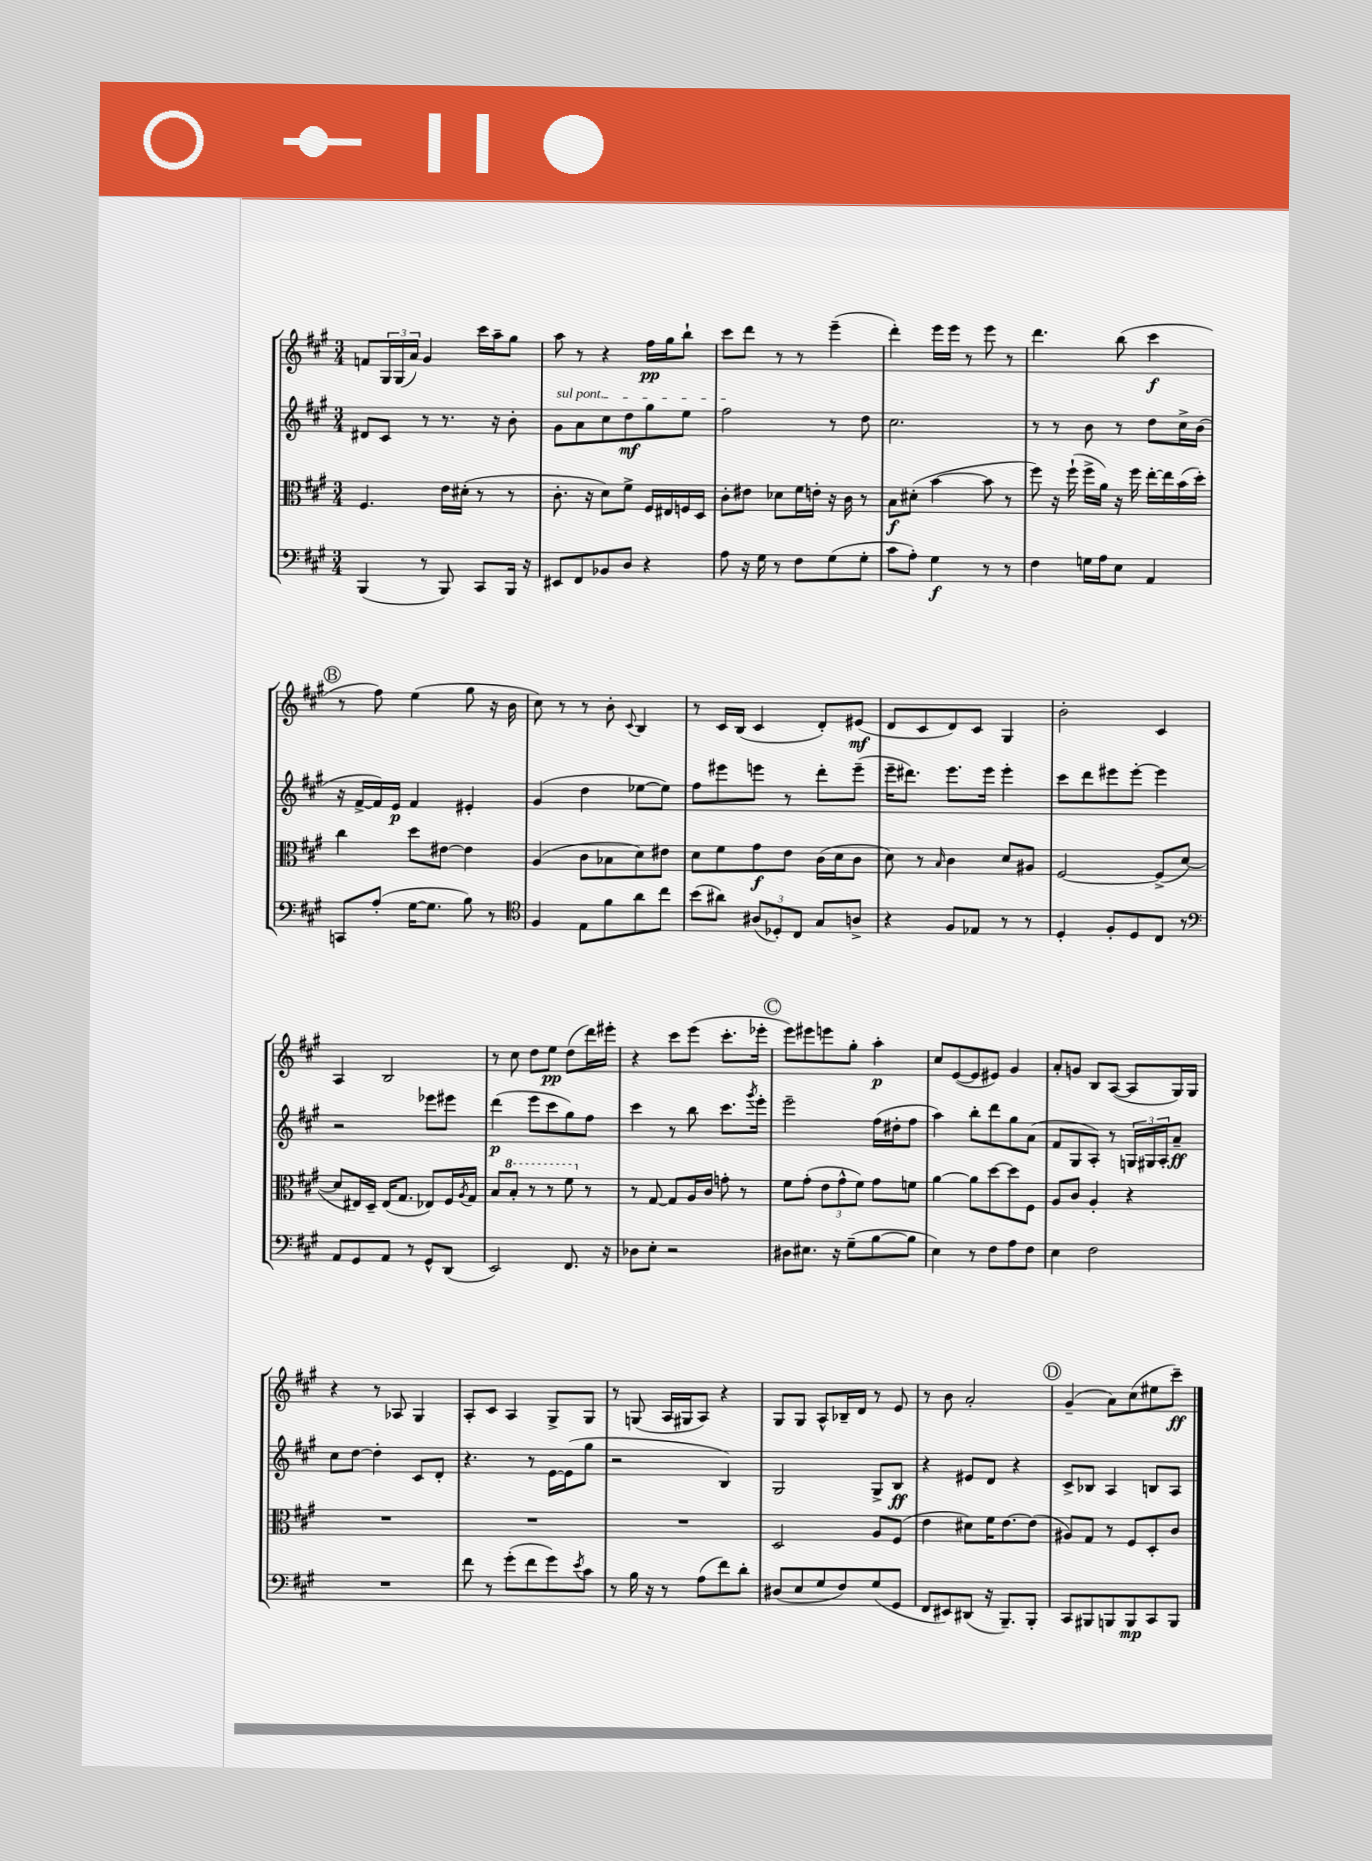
<<
\new StaffGroup <<
\new Staff = "s0" {
    \clef treble \key a \major \numericTimeSignature \time 3/4
    f'8 \tuplet 3/2 { gis16 gis16( a'16) } gis'4 cis'''16 a''16-- gis''8 |
    a''8 r8 r4 fis''16\pp gis''16 b''8-! |
    cis'''8 d'''8 r8 r8 e'''4--( |
    d'''4-.) e'''16 e'''16 r8 e'''8 r8 |
    d'''4. b''8( cis'''4\f |
    \mark \markup { \circle "B" } r8 fis''8) e''4( gis''8 r16 b'16 |
    cis''8) r8 r8 b'8-. \appoggiatura { cis'8 } b4 |
    r8 cis'16 b16( cis'4 d'8-.) eis'8\mf( |
    d'8 cis'8 d'8) cis'8 gis4 |
    b'2-. cis'4 |
    a4 b2 |
    r8 cis''8 d''8 e''8\pp d''8( d'''16) eis'''16-. |
    r4 cis'''8 e'''8( cis'''8.-. ees'''16-. |
    \mark \markup { \circle "C" } e'''8) eis'''8 e'''8 gis''8-. a''4-.\p |
    cis''8 e'8~( e'8 eis'8) gis'4 |
    a'8-. g'8 b8 a8~( a8 gis16) gis16 |
    r4 r8 aes8 gis4 |
    a8-. cis'8 a4 gis8-> gis8 |
    r8 g8( a16 gis16 a8) r4 |
    gis8 gis8 a8-^ bes16-- d'16 r8 e'8 |
    r8 b'8 a'2-. |
    \mark \markup { \circle "D" } gis'4--( a'8) cis''8( eis''8 cis'''8--\ff) \bar "|." |
}
\new Staff = "s1" {
    \clef treble \key a \major \numericTimeSignature \time 3/4
    dis'8 cis'8 r8 r8. r16 b'8-. |
    \once \override TextSpanner.bound-details.left.text = \markup { \italic "sul pont." } gis'8\startTextSpan a'8 cis''8 d''8\mf gis''8 e''8 |
    fis''2\stopTextSpan r8 d''8 |
    cis''2. |
    r8 r8 b'8 r8 d''8 cis''16-> b'16( |
    \mark \markup { \circle "B" } r16 fis'16~-> fis'16) e'16\p fis'4 eis'4-. |
    gis'4( d''4 ees''8~ ees''8) |
    fis''8 eis'''8 e'''8 r8 d'''8-. e'''8--( |
    e'''16-- dis'''8.) e'''8. e'''16 e'''4-. |
    cis'''8 d'''8 eis'''8 eis'''8~-. eis'''4 |
    r2 ees'''8 eis'''8 |
    d'''4\p( e'''8 cis'''8 gis''8) fis''8 |
    cis'''4 r8 b''8 cis'''8. \acciaccatura { gis'''8 } e'''16-. |
    \mark \markup { \circle "C" } e'''2-- fis''16( dis''16-. fis''8 |
    a''4) b''8-. d'''8 gis''8 a'8( |
    fis'8 gis8 a8-.) r8 \tuplet 3/2 { g16 gis16 a16-. } a'8--\ff |
    cis''8 d''8~ d''4-. cis'8 d'8-. |
    r4. r8 e'16~ e'16( gis''8 |
    r2 b4) |
    gis2 gis8-> b8\ff |
    r4 eis'8 d'8 r4 |
    \mark \markup { \circle "D" } cis'8-> bes8 a4 b8 a8 \bar "|." |
}
\new Staff = "s2" {
    \clef alto \key a \major \numericTimeSignature \time 3/4
    fis4. e'16 dis'16-.( r8 r8 |
    cis'8.-. r16 d'8) fis'8-> fis16 eis16 f16 d16 |
    cis'8-. eis'8 des'8 fis'16 e'16-. r16 cis'16 r8 |
    b8\f dis'8-.( b'4~ b'8 r8 |
    fis''8) r16 fis''16-!( fis''16-> a'16) r16 fis''16 e''16~-. e''16 b'16( d''16-.) |
    \mark \markup { \circle "B" } cis''4 d''8 eis'8~ eis'4 |
    a4( cis'8 bes8 d'8) eis'8 |
    d'8 fis'8 gis'8\f e'8 cis'16( d'16 cis'8 |
    d'8) r8 \grace { b16 } cis'4 d'8 ais8 |
    fis2~ fis8->( d'8~ |
    d'8 eis16) d16-- eis16( gis8. ees8) fis16 \acciaccatura { a8 } gis16 |
    b8 \ottava #1 b'8-. r8 r8 fis''8 \ottava #0 r8 |
    r8 gis8~ gis8 a16 cis'16 g'8-. r8 |
    \mark \markup { \circle "C" } fis'8 gis'8-.( \tuplet 3/2 { e'8 gis'8-^ fis'8) } gis'8 f'8 |
    a'4~ a'8 d''8~ d''8 fis8 |
    a8 cis'8 a4-. r4 |
    R2. |
    R2. |
    R2. |
    d2 a8 fis8( |
    e'4 dis'8) fis'16 e'8.~ e'8( |
    \mark \markup { \circle "D" } ais8) gis8 r8 fis8 d8-. cis'8 \bar "|." |
}
\new Staff = "s3" {
    \clef bass \key a \major \numericTimeSignature \time 3/4
    b,,4( r8 b,,8) cis,8 b,,16 r16 |
    eis,8 fis,8 bes,8 d8 r4 |
    a8 r16 gis16 r8 fis8 gis8( gis8-. |
    cis'8 a8-.) gis4\f r8 r8 |
    fis4 g16 a16 e8 a,4 |
    \mark \markup { \circle "B" } c,8 a8-.( gis16~ gis8. b8) r8 |
    \clef tenor fis4 e8 fis'8 a'8 cis''8 |
    b'8( ais'8) \tuplet 3/2 { ais8( des8-.) cis8 } gis8 a8-> |
    r4 fis8 ees8 r8 r8 |
    d4-. fis8-. d8 cis8 r8 |
    \clef bass a,8 gis,8 a,8 r8 gis,8-^ d,8( |
    e,2) fis,8. r16 |
    des8 e8-. r2 |
    \mark \markup { \circle "C" } dis8 eis8. r16 gis8--( b8~ b8 |
    e4) r8 fis8 a8 fis8 |
    e4 fis2 |
    R2. |
    fis'8 r8 gis'8-.( fis'8 gis'8) \acciaccatura { e'8 } cis'8 |
    r8 b16 r16 r8 a8( fis'8) d'8-. |
    dis8( e8 gis8 fis8) gis8( gis,8 |
    fis,8 eis,8) dis,8( r16 b,,8.--) b,,8-. |
    \mark \markup { \circle "D" } cis,8 bis,,8 b,,8 b,,8\mp cis,8 b,,8 \bar "|." |
}
>>
>>
\layout { \context { \Score \remove "Bar_number_engraver" } }
